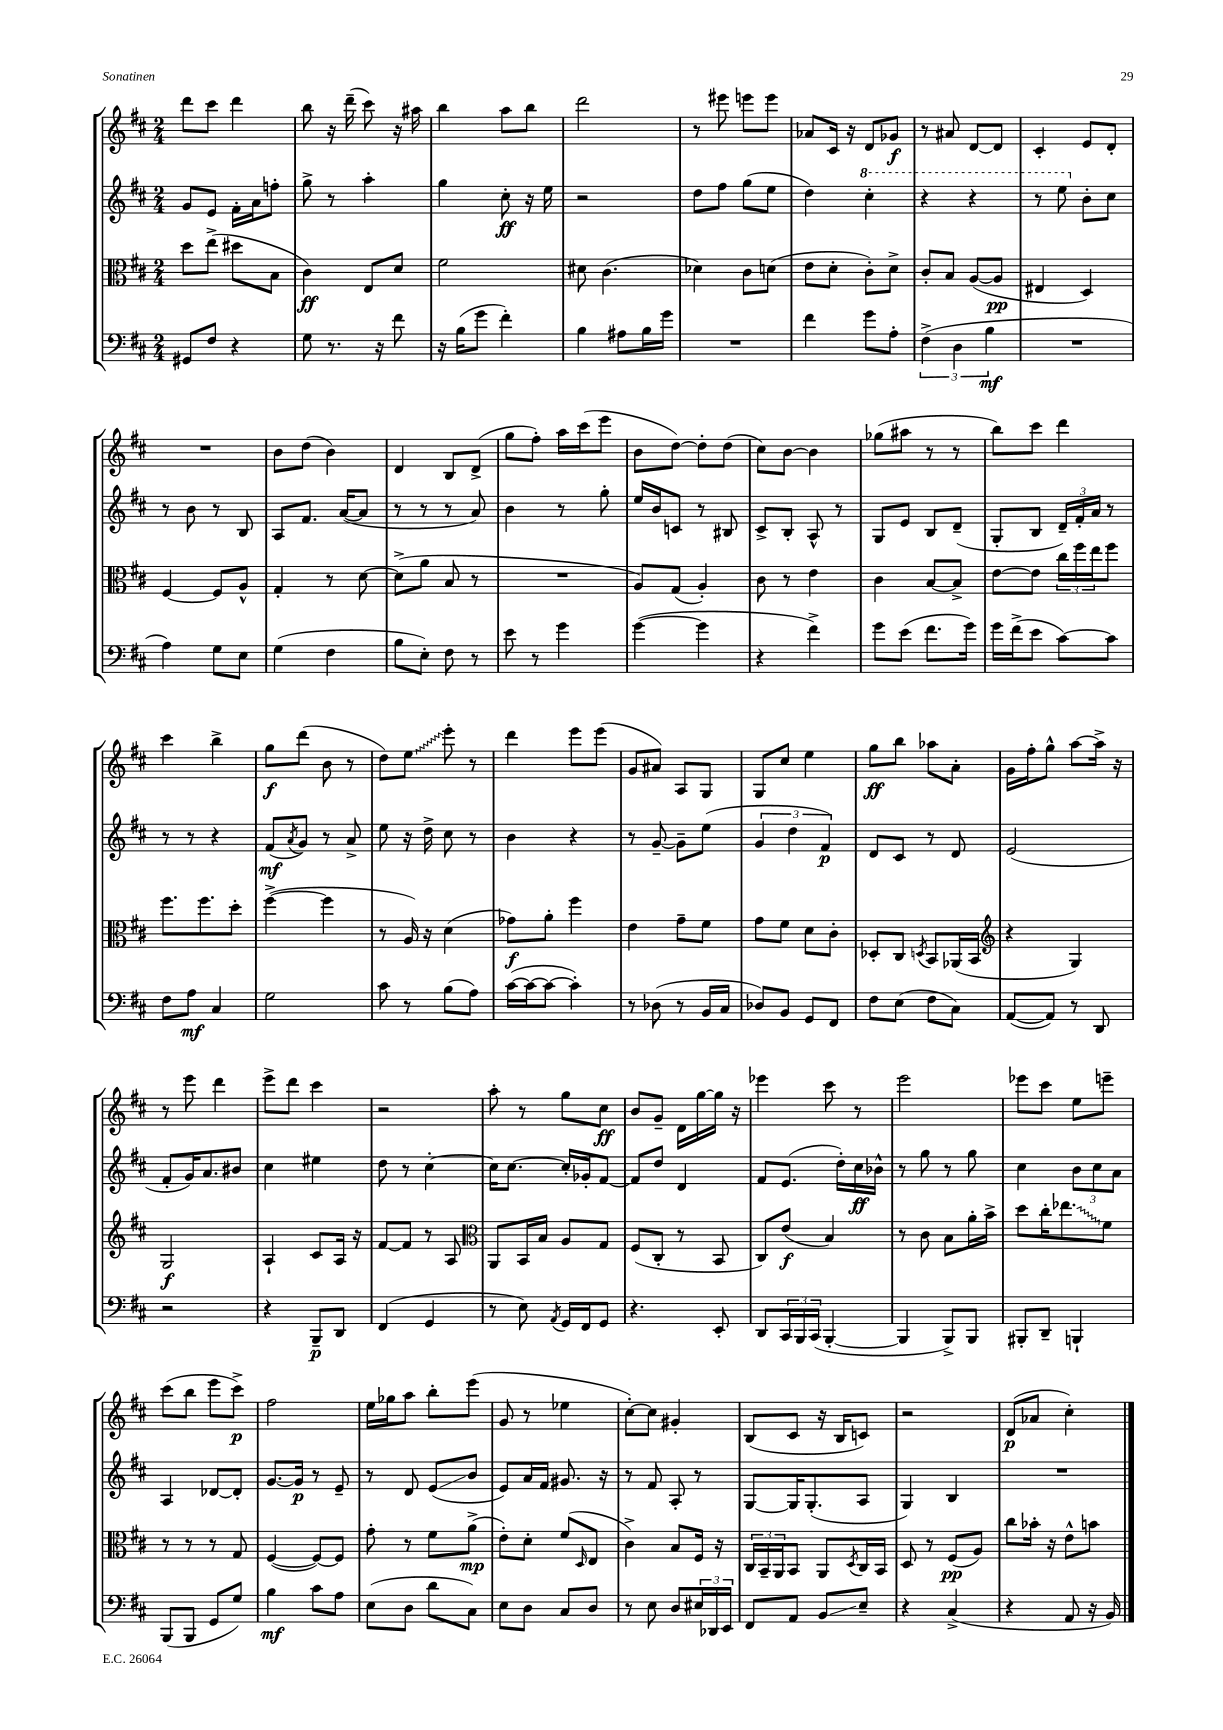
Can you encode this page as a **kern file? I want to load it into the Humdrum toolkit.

**kern	**kern	**kern	**kern
*staff4	*staff3	*staff2	*staff1
*clefF4	*clefC3	*clefG2	*clefG2
*k[f#c#]	*k[f#c#]	*k[f#c#]	*k[f#c#]
*M2/4	*M2/4	*M2/4	*M2/4
8GG#	8dd	8g	8ddd
8F#	(8ee^	8e	8ccc#
4r	8dd#	16f#'	4ddd
.	.	16a	.
.	8B	8ff'	.
=	=	=	=
8G	4c#)	8gg^	8bb
8.r	.	8r	16r
.	.	.	(16ddd~
.	8E	4aa'	8ccc#)
16r	.	.	.
8f#	8d	.	16r
.	.	.	16aa#
=	=	=	=
16r	2f#	4gg	4bb
(16B	.	.	.
8g	.	.	.
4f#')	.	8cc#'	8aa
.	.	16r	8bb
.	.	16ee	.
=	=	=	=
4B	8d#	2r	2ddd
.	(4.c#	.	.
8A#	.	.	.
16B	.	.	.
16g	.	.	.
=	=	=	=
2r	4d-)	8dd	8r
.	.	8ff#	8eee#
.	8c#	(8gg	8eee
.	(8d	8ee	8eee
=	=	=	=
4f#	8e	4dd)	8a-
.	8d'	.	16c#
.	.	.	16r
8g	8c#')	4ccc#'	8d
8A'	8d^	.	8g-
=	=	=	=
(6F#^	8c#'	4r	8r
.	8B	.	8a#
6D	.	.	.
.	([8A	4r	[8d
6B	.	.	.
.	8A]	.	8d]
=	=	=	=
2r	4E#	8r	4c#'
.	.	8eee	.
.	4D)	8b'	8e
.	.	8cc#	8d'
=	=	=	=
4A)	[4F#	8r	2r
.	.	8b	.
8G	8F#]	8r	.
8E	8A^^	8B	.
=	=	=	=
(4G	4G'	8A	8b
.	.	8.f#	(8dd
4F#	8r	.	4b)
.	.	([16a	.
.	[8d	8a]	.
=	=	=	=
8B	(8d^]	8r	4d
8E')	8a	8r	.
8F#	8B	8r	8B
8r	8r	8a)	(8d^
=	=	=	=
8e	2r	4b	8gg
8r	.	.	8ff#')
4g	.	8r	16aa
.	.	.	(16ccc#
.	.	8gg'	8eee
=	=	=	=
([4g	8A)	16ee	8b
.	.	16b	.
.	(8G	8c	[8dd)
4g]	4A')	8r	8dd']
.	.	8B#	(8dd
=	=	=	=
4r	8c#	8c#^	8cc#)
.	8r	8B'	[8b
4f#^)	4e	8A^^	4b]
.	.	8r	.
=	=	=	=
8g	4c#	8G	(8gg-
(8e	.	8e	8aa#
8.f#	[8B	8B	8r
.	8B^]	(8d~	8r
16g)	.	.	.
=	=	=	=
16g	[8e	8G'	8bb)
(16f#^	.	.	.
8e	8e]	8B	8ccc#
[8c#)	24cc#	24d~)	4ddd
.	24ff#	24f#'	.
.	24ee	24a	.
8c#]	8ff#	8r	.
=	=	=	=
8F#	8.ff#	8r	4ccc#
8A	.	8r	.
.	8.ff#	.	.
4C#	.	4r	4bb^
.	8dd'	.	.
=	=	=	=
2G	([4ff#^	(8f#	8gg
.	.	8qa	.
.	.	8g)	(8ddd
.	4ff#]	8r	8b
.	.	8a^	8r
=	=	=	=
8c#	8r	8ee	8dd)
8r	16A)	16r	8ee
.	16r	16dd^	.
(8B	(4d	8cc#	8eee'
8A)	.	8r	8r
=	=	=	=
([16c#	8g-)	4b	4ddd
16c#_	.	.	.
8c#_	8a'	.	.
4c#'])	4ff#	4r	8eee
.	.	.	(8eee
=	=	=	=
8r	4e	8r	8g
(8D-	.	[8g~	8a#)
8r	8g~	8g~]	8A
16BB	8f#	(8ee	8G
16C#	.	.	.
=	=	=	=
8D-)	8g	6g	8G
8BB	8f#	.	8cc#
.	.	6dd	.
8GG	8d	.	4ee
.	.	6f#)	.
8FF#	8c#'	.	.
=	=	=	=
8F#	8D-'	8d	8gg
(8E	8C#	8c#	8bb
.	8qD	.	.
8F#	8BB	8r	8aa-
8C#)	(16AA-	8d	8a'
.	16BB	.	.
=	=	=	=
*	*clefG2	*	*
([8AA	4r	(2e	16g
.	.	.	16ff#'
8AA])	.	.	8gg^^
8r	4G)	.	[8aa
8DD	.	.	16aa^]
.	.	.	16r
=	=	=	=
2r	2G	8f#'	8r
.	.	16g)	8eee
.	.	8.a	.
.	.	.	4ddd
.	.	8b#	.
=	=	=	=
4r	4A`	4cc#	8eee^
.	.	.	8ddd
8BBB~	8c#	4ee#	4ccc#
8DD	16A	.	.
.	16r	.	.
=	=	=	=
(4FF#	[8f#	8dd	2r
.	8f#]	8r	.
4GG	8r	[4cc#'	.
.	8A	.	.
=	=	=	=
*	*clefC3	*	*
8r	8AA	16cc#]	8aa'
.	.	[8.cc#	.
8E)	16BB	.	8r
.	16B	.	.
8qAA	.	.	.
16GG	8A	16cc#']	8gg
16FF#	.	16g-'	.
8GG	8G	[8f#	8cc#
=	=	=	=
4.r	(8F#	8f#]	8b
.	8C#'	8dd	8g~
.	8r	4d	16d
.	.	.	[16gg
8EE'	8BB	.	16gg]
.	.	.	16r
=	=	=	=
8DD	8C#)	8f#	4eee-
24CC#	(8e	(8.e	.
24BBB	.	.	.
(24CC#	.	.	.
[4BBB'	4B)	.	8ccc#
.	.	16dd')	.
.	.	16cc#	8r
.	.	16b-^^	.
=	=	=	=
4BBB]	8r	8r	2eee
.	8c#	8gg	.
8BBB^)	8B	8r	.
8BBB	16a'	8gg	.
.	16b^	.	.
=	=	=	=
8BBB#'	8dd	4cc#	8eee-
8DD~	16cc#'	.	8ccc#
.	8.ee-	.	.
4BBB`	.	12b	8ee
.	.	12cc#	.
.	8f#	.	8eee~
.	.	12a	.
=	=	=	=
(8BBB	8r	4A	(8ccc#
8BBB	8r	.	8bb
8GG	8r	[8d-	8eee
8G)	8G	8d-']	8ccc#^)
=	=	=	=
4B	([4F#	[8.g	2ff#
.	.	16g]	.
8c#	8F#_)	8r	.
8A	8F#]	8e~	.
=	=	=	=
(8E	8g'	8r	16ee
.	.	.	16gg-
8D	8r	8d	8aa
8d	8f#	(8e	8bb'
8C#)	(8a^	8b	(8eee
=	=	=	=
8E	8e')	8e)	8g
8D	8d'	16a	8r
.	.	16f#	.
8C#	(8f#	8.g#	4ee-
.	16qqD	.	.
8D	8E	.	.
.	.	16r	.
=	=	=	=
8r	4c#^)	8r	[8cc#')
8E	.	8f#	8cc#]
8D	8B	8A'	4g#'
24E#	16F#	8r	.
24DD-	.	.	.
.	16r	.	.
24EE	.	.	.
=	=	=	=
8FF#	24C#	[8G	(8B
.	24BB~	.	.
.	24AA	.	.
8AA	8BB	16G]	8c#
.	.	(8.G'	.
8BB	8AA	.	16r
.	.	.	16B
.	8qD	.	.
8E~	16C#	8A	8c)
.	16BB	.	.
=	=	=	=
4r	8D	4G)	2r
.	8r	.	.
(4C#^	(8F#	4B	.
.	8A)	.	.
=	=	=	=
4r	8cc#	2r	(8d
.	16b-'	.	8a-
.	16r	.	.
8AA	8e^^	.	4cc#')
16r	8b	.	.
16BB)	.	.	.
==	==	==	==
*-	*-	*-	*-
